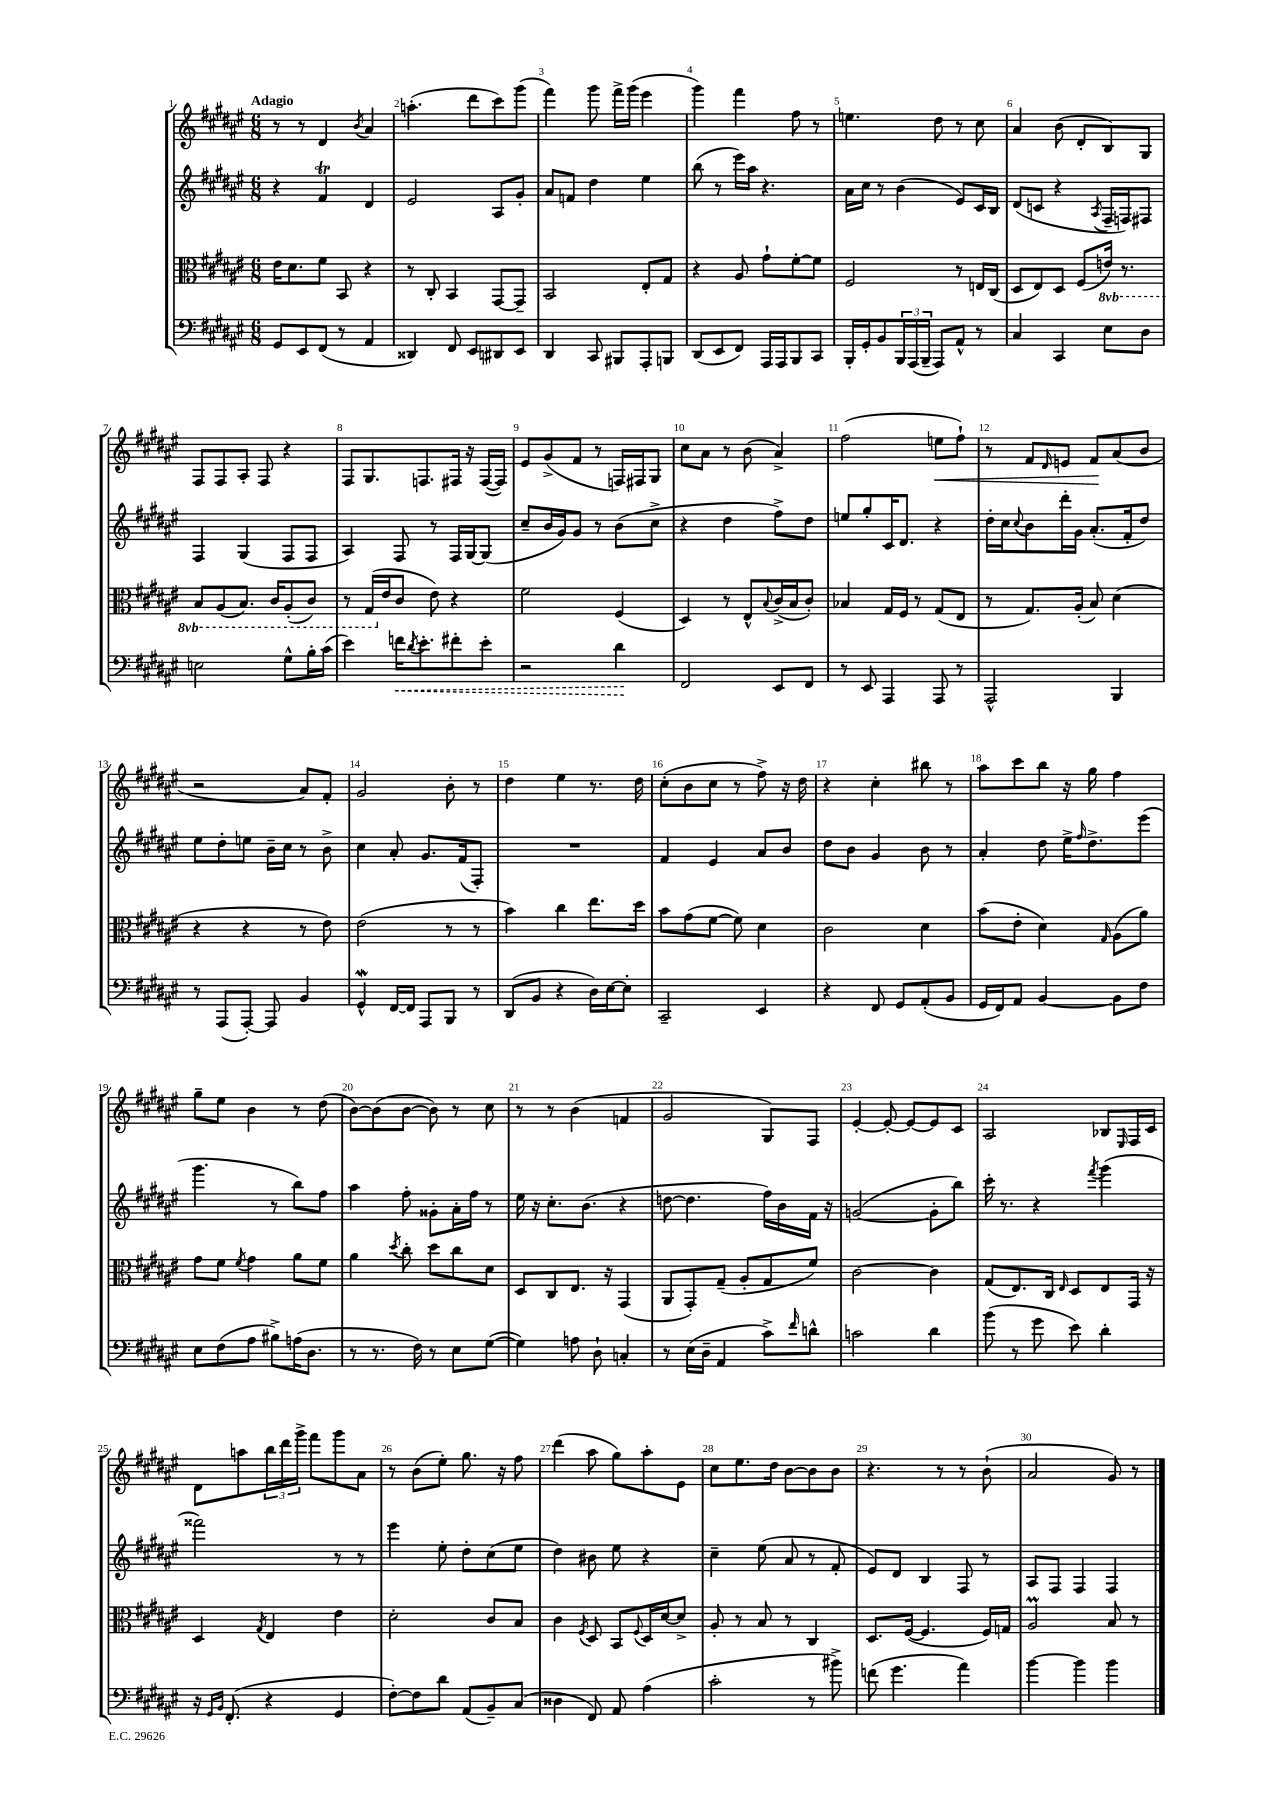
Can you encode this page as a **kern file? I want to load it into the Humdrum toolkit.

**kern	**kern	**kern	**kern
*staff4	*staff3	*staff2	*staff1
*clefF4	*clefC3	*clefG2	*clefG2
*k[f#c#g#d#a#e#]	*k[f#c#g#d#a#e#]	*k[f#c#g#d#a#e#]	*k[f#c#g#d#a#e#]
*M6/8	*M6/8	*M6/8	*M6/8
8GG#	16e#	4r	8r
.	8.d#	.	.
8EE#	.	.	8r
(8FF#	8f#	4f#	4d#
8r	8BB	.	.
.	.	.	8qb
4AA#	4r	4d#	4a#
=	=	=	=
4DD##)	8r	2e#	(4.aa'
.	8C#'	.	.
8FF#	4BB	.	.
8EE#	.	.	8ddd#
8DD#	[8GG#	8A#	8ccc#)
8EE#	8GG#~]	8g#'	(8ggg#
=	=	=	=
4DD#	2BB	8a#	4fff#)
.	.	8f	.
8CC#	.	4dd#	8ggg#
8BBB#	.	.	16fff#^
.	.	.	(16ggg#
8AAA#'	8E#'	4ee#	4eee#
8BBB	8G#	.	.
=	=	=	=
(8DD#	4r	(8bb	4ggg#)
8EE#	.	8r	.
8FF#)	8A#	16eee#)	4fff#
.	.	16aa#	.
16AAA#	8g#`	4.r	.
16AAA#	.	.	.
8BBB	[8f#'	.	8ff#
8CC#	8f#]	.	8r
=	=	=	=
16BBB'	2F#	16a#	4.ee
16GG#'	.	16cc#	.
8BB	.	8r	.
24BBB	.	(4b	.
(24AAA#	.	.	.
24BBB~	.	.	.
8AAA#)	.	.	8dd#
8AA#^^	8r	8e#)	8r
8r	16E	16c#	8cc#
.	(16C#	16B	.
=	=	=	=
4C#	8D#	(8d#	4a#
.	8E#)	8c	.
4CC#	8D#	4r	(8b
.	(8F#	.	8d#'
.	.	8qA#	.
8E#	16E)	16F#~	8B)
.	8.r	16F)	.
8D#	.	8F#	8G#
=	=	=	=
2E	8BB	4F#	8F#
.	(8AA#	.	8F#
.	8.BB)	(4G#	8A#'
.	.	.	8F#
.	16C#	.	.
8G#^^	(8AA#'	8F#	4r
16B'	8C#)	8F#	.
(16c#	.	.	.
=	=	=	=
4e#)	8r	4A#)	8F#
.	(16GG#	.	8.G#
.	16e#	.	.
16f	8c#	8F#	.
8qd#	.	.	.
8.e#'	.	.	8.F
.	8e#)	8r	.
8f#'	4r	16F#	16F#
.	.	[16G#	16r
8e#'	.	(8G#]	([16F#
.	.	.	16F#])
=	=	=	=
2r	2f#	8cc#~	8e#
.	.	16b	(8g#^
.	.	16g#)	.
.	.	8g#	8f#
.	.	8r	8r
4d#	(4F#	(8b	16F)
.	.	.	16F#
.	.	8cc#^	8G#
=	=	=	=
2FF#	4D#)	4r	8cc#
.	.	.	8a#
.	8r	4dd#	8r
.	8E#^^	.	(8b
.	8qqB	.	.
8EE#	(16c#^	8ff#^)	4a#^)
.	16B	.	.
8FF#	8c#')	8dd#	.
=	=	=	=
8r	4B-	8ee	(2ff#
8EE#	.	8gg#'	.
4AAA#	16G#	16c#	.
.	16F#	8.d#	.
.	8r	.	.
8AAA#	(8G#	4r	8ee
8r	8E#	.	8ff#`)
=	=	=	=
2AAA#^^	8r	16dd#'	8r
.	.	16cc#	.
.	.	8qqcc#	.
.	8.G#)	8b	8f#
.	.	.	16qqd#
.	.	16ddd#'	8e
.	(16A#'	16g#	.
.	8B)	(8.a#'	8f#
4BBB	(4d#	.	(8a#
.	.	16f#'	.
.	.	8dd#)	8b
=	=	=	=
8r	4r	8ee#	2r
(8AAA#	.	8dd#'	.
[8AAA#')	4r	8ee	.
8AAA#]	.	16b~	.
.	.	16cc#	.
4BB	8r	8r	8a#)
.	8e#)	8b^	8f#'
=	=	=	=
4GG#^^	(2e#	4cc#	2g#
[16FF#	.	8a#'	.
16FF#]	.	.	.
8AAA#	.	8.g#	.
8BBB	8r	.	8b'
.	.	(16f#	.
8r	8r	8F#')	8r
=	=	=	=
(8DD#	4b)	2.r	4dd#
8BB	.	.	.
4r	4cc#	.	4ee#
16D#)	8.ee#	.	8.r
[16E#	.	.	.
8E#']	.	.	.
.	16dd#	.	16dd#
=	=	=	=
2CC#~	8b	4f#	(8cc#'
.	(8g#	.	8b
.	[8f#	4e#	8cc#
.	8f#])	.	8r
4EE#	4d#	8a#	8ff#^)
.	.	8b	16r
.	.	.	16dd#
=	=	=	=
4r	2c#	8dd#	4r
.	.	8b	.
8FF#	.	4g#	4cc#'
8GG#	.	.	.
(8AA#'	4d#	8b	8bb#
8BB	.	8r	8r
=	=	=	=
16GG#	(8b	4a#'	8aa#
16FF#)	.	.	.
8AA#	8e#'	.	8ccc#
[4BB	4d#)	8dd#	8bb
.	.	16ee#^	16r
.	.	16qqff#	.
.	.	8.dd#^	16gg#
.	16qqG#	.	.
8BB]	(8A#	.	4ff#
8F#	8a#)	(8eee#	.
=	=	=	=
8E#	8g#	4.ggg#	8gg#~
(8F#	8f#	.	8ee#
.	8qf#	.	.
8A#	4g#	.	4b
8B#^)	.	8r	.
(16A	8a#	8bb)	8r
8.D#	.	.	.
.	8f#	8ff#	(8dd#
=	=	=	=
8r	4a#	4aa#	[8b)
8.r	.	.	(8b]
.	8qdd#	.	.
.	8cc#'	8ff#'	[8b
16F#)	.	.	.
8r	8dd#	8g##'	8b])
8E#	8cc#	16a#'	8r
.	.	16ff#	.
([8G#	8d#	8r	8cc#
=	=	=	=
4G#])	8D#	16ee#	8r
.	.	16r	.
.	8C#	8.cc#'	8r
8A	8.E#	.	(4b
.	.	(8.b	.
8D#`	.	.	.
.	16r	.	.
4C'	(4GG#	4r	4f
=	=	=	=
8r	8AA#	[8dd	2g#
(16E#	8GG#')	4.dd]	.
16D#~	.	.	.
4AA#	(8G#~	.	.
.	8A#'	.	.
8c#^)	8G#	16ff#)	8G#)
.	.	16b	.
16qqf#	.	.	.
8d^^	8f#)	16f#	8F#
.	.	16r	.
=	=	=	=
2c	[2c#	([2g	[4e#'
.	.	.	8e#'_
.	.	.	8e#_
4d#	4c#]	8g']	8e#]
.	.	8bb)	8c#
=	=	=	=
(8b	(8G#	16ccc#'	2A#
.	.	8.r	.
8r	8.E#)	.	.
8g#	.	4r	.
.	16C#	.	.
.	16qqE#	.	.
8e#)	8D#	.	.
.	.	8qfff#	.
4d#'	8E#	(4ggg#	8B-
.	.	.	16qqE#
.	16GG#	.	16F#
.	16r	.	16c#
=	=	=	=
16r	4D#	2fff##)	8d#
16qqGG#	.	.	.
16qqBB	.	.	.
(8.FF#'	.	.	.
.	.	.	8aa
.	8qG#	.	.
4r	4E#	.	24bb
.	.	.	24ddd#
.	.	.	24ggg#^
.	.	.	8fff#
4GG#	4e#	8r	8ggg#
.	.	8r	8a#
=	=	=	=
[8F#')	2d#'	4eee#	8r
8F#]	.	.	(8b
8d#	.	8ee#'	8ee#')
(8AA#	.	8dd#'	8.gg#
8BB~)	8c#	(8cc#	.
.	.	.	16r
(8C#	8B	8ee#	8ff#
=	=	=	=
4D##	4c#	4dd#)	(4ddd#
.	8qF#	.	.
8FF#)	8D#	8b#	8aa#
8AA#	8BB	8ee#	8gg#)
.	8qqF#	.	.
(4A#	16D#	4r	8aa#'
.	[16d#	.	.
.	8d#^]	.	8e#
=	=	=	=
2c#'	8A#'	4cc#~	8cc#
.	8r	.	8.ee#
.	8B	(8ee#	.
.	.	.	16dd#
.	8r	8a#	[8b
8r	4C#	8r	8b]
8b#^)	.	8f#'	8b
=	=	=	=
(8f	8.D#	8e#)	4.r
4.g#	.	8d#	.
.	([16F#	.	.
.	4.F#]	4B	.
.	.	.	8r
4a#)	.	8F#	8r
.	16F#)	8r	(8b`
.	16G	.	.
=	=	=	=
[4b	2A#	8A#	2a#
.	.	8F#	.
4b]	.	4F#	.
4b	8B	4F#	8g#)
.	8r	.	8r
==	==	==	==
*-	*-	*-	*-
